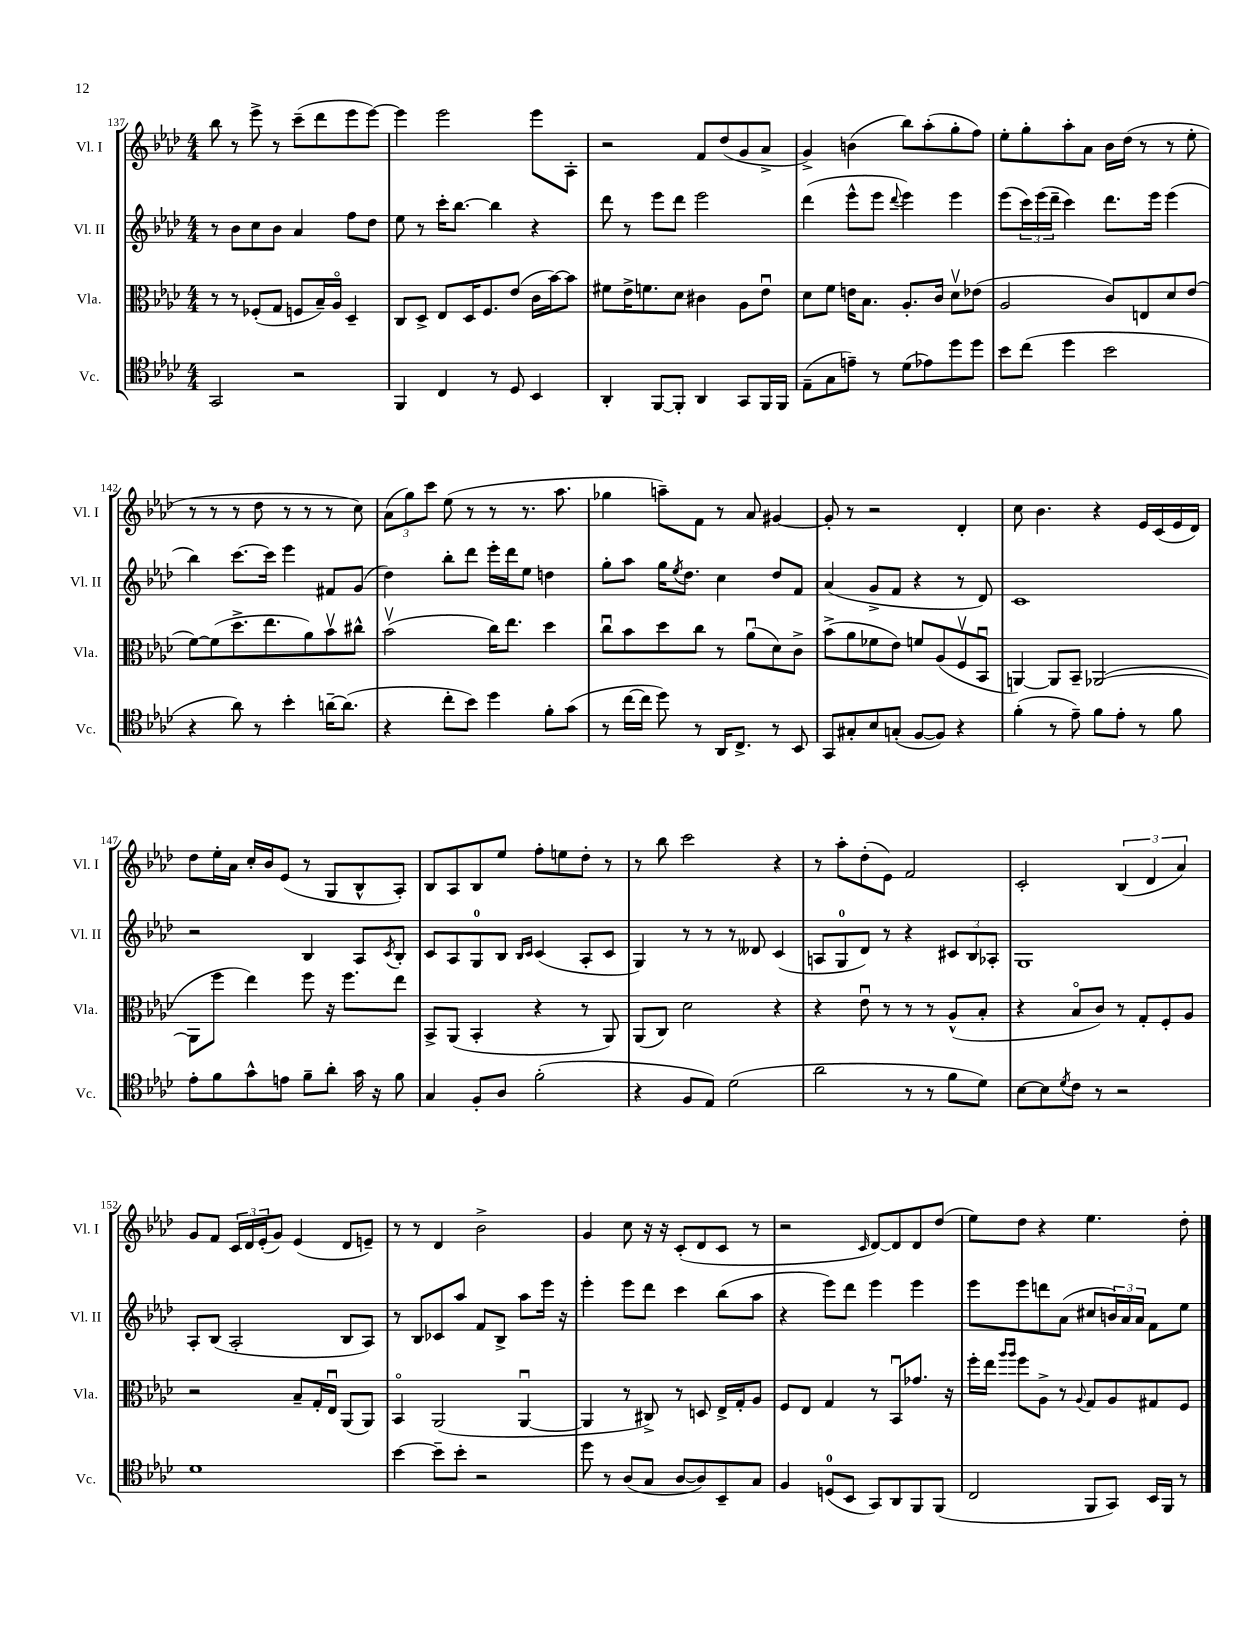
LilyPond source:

<<
\new StaffGroup <<
\new Staff = "s0" \with { instrumentName = "Vl. I" shortInstrumentName = "Vl. I" } {
    \clef treble \key aes \major \numericTimeSignature \time 4/4
    bes''8 r8 ees'''8-> r8 c'''8--( des'''8 ees'''8 ees'''8~) |
    ees'''4 ees'''2 ees'''8 aes8-. |
    r2 f'8 des''8( g'8 aes'8-> |
    g'4->) b'4( bes''8) aes''8-.( g''8-. f''8) |
    ees''8-. g''8-. aes''8-. aes'8 bes'16 des''16( r8 r8 ees''8-. |
    r8 r8 r8 des''8 r8 r8 r8 c''8) |
    \tuplet 3/2 { aes'8( g''8) c'''8 } ees''8( r8 r8 r8. aes''8. |
    ges''4 a''8--) f'8 r8 aes'8 gis'4~ |
    gis'8-. r8 r2 des'4-. |
    c''8 bes'4. r4 ees'16 c'16( ees'16 des'16) |
    des''8 ees''16-. aes'16 c''16-. bes'16 ees'8( r8 g8 bes8-^ aes8-.) |
    bes8 aes8 bes8 ees''8 f''8-. e''8 des''8-. r8 |
    r8 bes''8 c'''2 r4 |
    r8 aes''8-. des''8-.( ees'8) f'2 |
    c'2-. \tuplet 3/2 { bes4( des'4 aes'4) } |
    g'8 f'8 \tuplet 3/2 { c'16 des'16 ees'16-.( } g'8) ees'4( des'8 e'8--) |
    r8 r8 des'4 bes'2-> |
    g'4 c''8 r16 r16 c'8-.( des'8 c'8 r8 |
    r2 \grace { c'16 } des'8~) des'8 des'8 des''8( |
    ees''8) des''8 r4 ees''4. des''8-. \bar "|." |
}
\new Staff = "s1" \with { instrumentName = "Vl. II" shortInstrumentName = "Vl. II" } {
    \clef treble \key aes \major \numericTimeSignature \time 4/4
    r8 bes'8 c''8 bes'8 aes'4 f''8 des''8 |
    ees''8 r8 c'''16-. bes''8.~ bes''4 r4 |
    des'''8 r8 ees'''8 des'''8 ees'''2 |
    des'''4( ees'''8-^ ees'''8 \appoggiatura { des'''8 } ees'''4) ees'''4 |
    ees'''8( \tuplet 3/2 { c'''16) ees'''16( des'''16-- } c'''4) des'''8. ees'''16 ees'''4( |
    bes''4) c'''8.~ c'''16 ees'''4 fis'8 g'8( |
    des''4) bes''8-. des'''8 ees'''16-. des'''16 ees''8 d''4 |
    g''8-. aes''8 g''16 \acciaccatura { ees''8 } des''8. c''4 des''8 f'8 |
    aes'4( g'8-> f'8 r4 r8 des'8) |
    c'1 |
    r2 bes4 aes8 \acciaccatura { c'8 } bes8-. |
    c'8 aes8 g8-0 bes8 \grace { bes16 c'16 } c'4( aes8-. c'8 |
    g4) r8 r8 r8 deses'8 c'4( |
    a8 g8-0 des'8) r8 r4 \tuplet 3/2 { cis'8 bes8 aes8-. } |
    g1 |
    aes8-. bes8( aes2-. bes8 aes8) |
    r8 bes8 ces'8 aes''8 f'8 bes8-> aes''8 ees'''16 r16 |
    ees'''4-. ees'''8 des'''8 c'''4 bes''8( aes''8 |
    r4 ees'''8) des'''8 ees'''4 ees'''4 |
    ees'''8 ees'''8 d'''8 aes'8( cis''8 \tuplet 3/2 { b'16) aes'16 aes'16 } f'8 ees''8 \bar "|." |
}
\new Staff = "s2" \with { instrumentName = "Vla." shortInstrumentName = "Vla." } {
    \clef alto \key aes \major \numericTimeSignature \time 4/4
    r8 r8 fes8-.( g8 f8 bes16--) aes16\flageolet des4-- |
    c8 des8-> ees8 des16 f8. ees'8( c'16 bes'16~) bes'8 |
    fis'8 ees'16-> f'8. des'8 cis'4 aes8 ees'8\downbow |
    des'8 f'8 e'16 bes8. aes8.-. c'16 des'8\upbow ees'8( |
    aes2 c'8) e8 des'8 ees'8( |
    f'8~) f'8( des''8.-> ees''8. aes'8) bes'8\upbow cis''8-^ |
    bes'2\upbow( c''16) ees''8. des''4 |
    c''8\downbow bes'8 des''8 c''8 r8 aes'8\downbow( des'8) c'8-> |
    bes'8->( aes'8 fes'8 ees'8) f'8 aes8( f8\upbow bes,8\downbow |
    a,4~) a,8 bes,8-- aes,2~( |
    aes,8 f''8 ees''4) f''8 r16 f''8. ees''8 |
    bes,8-> aes,8( bes,4-. r4 r8 aes,8) |
    aes,8( c8) des'2 r4 |
    r4 ees'8\downbow r8 r8 r8 aes8-^( bes8-. |
    r4 bes8\flageolet c'8) r8 g8-. f8-. aes8 |
    r2 bes8-- g16-. ees16\downbow aes,8( aes,8) |
    bes,4\flageolet aes,2( aes,4~\downbow |
    aes,4 r8 cis8->) r8 d8 ees16-> g16-. aes8 |
    f8 ees8 g4 r8 bes,8\downbow ges'8. r16 |
    f''16-. ees''16 \grace { aes''16 aes''16 } f''8 aes8-> r8 \appoggiatura { aes8 } g8 aes8 gis8 f8 \bar "|." |
}
\new Staff = "s3" \with { instrumentName = "Vc." shortInstrumentName = "Vc." } {
    \clef tenor \key aes \major \numericTimeSignature \time 4/4
    g,2 r2 |
    f,4 c4 r8 des8 bes,4 |
    aes,4-. f,8~ f,8-. aes,4 g,8 f,16 f,16 |
    ees8--( g8 e'8--) r8 des'8( ees'8) des''8 des''8 |
    bes'8 c''8( des''4 bes'2 |
    r4 aes'8) r8 bes'4-. a'16~-- a'8.( |
    r4 c''8-. bes'8) des''4 f'8-. g'8( |
    r8 c''16~ c''16 des''8) r8 aes,16 c8.-> r8 bes,8 |
    g,8 gis8-. bes8 g8-.( f8~ f8) r4 |
    f'4-.( r8 ees'8--) f'8 ees'8-. r8 f'8 |
    ees'8-. f'8 g'8-^ e'8 f'8-- aes'8-. g'16 r16 f'8 |
    g4 f8-. aes8 f'2-.( |
    r4 f8 ees8) des'2( |
    aes'2 r8 r8 f'8 des'8) |
    bes8~ bes8 \acciaccatura { des'8 } c'8 r8 r2 |
    des'1 |
    bes'4~ bes'8-- bes'8-. r2 |
    des''8 r8 aes8( g8 aes8~ aes8) bes,8-- g8 |
    f4 d8-0( bes,8 g,8) aes,8 f,8 f,8( |
    c2 f,8 g,8) bes,16 f,16 r8 \bar "|." |
}
>>
>>
\layout { \context { \Score currentBarNumber = #137 } }
